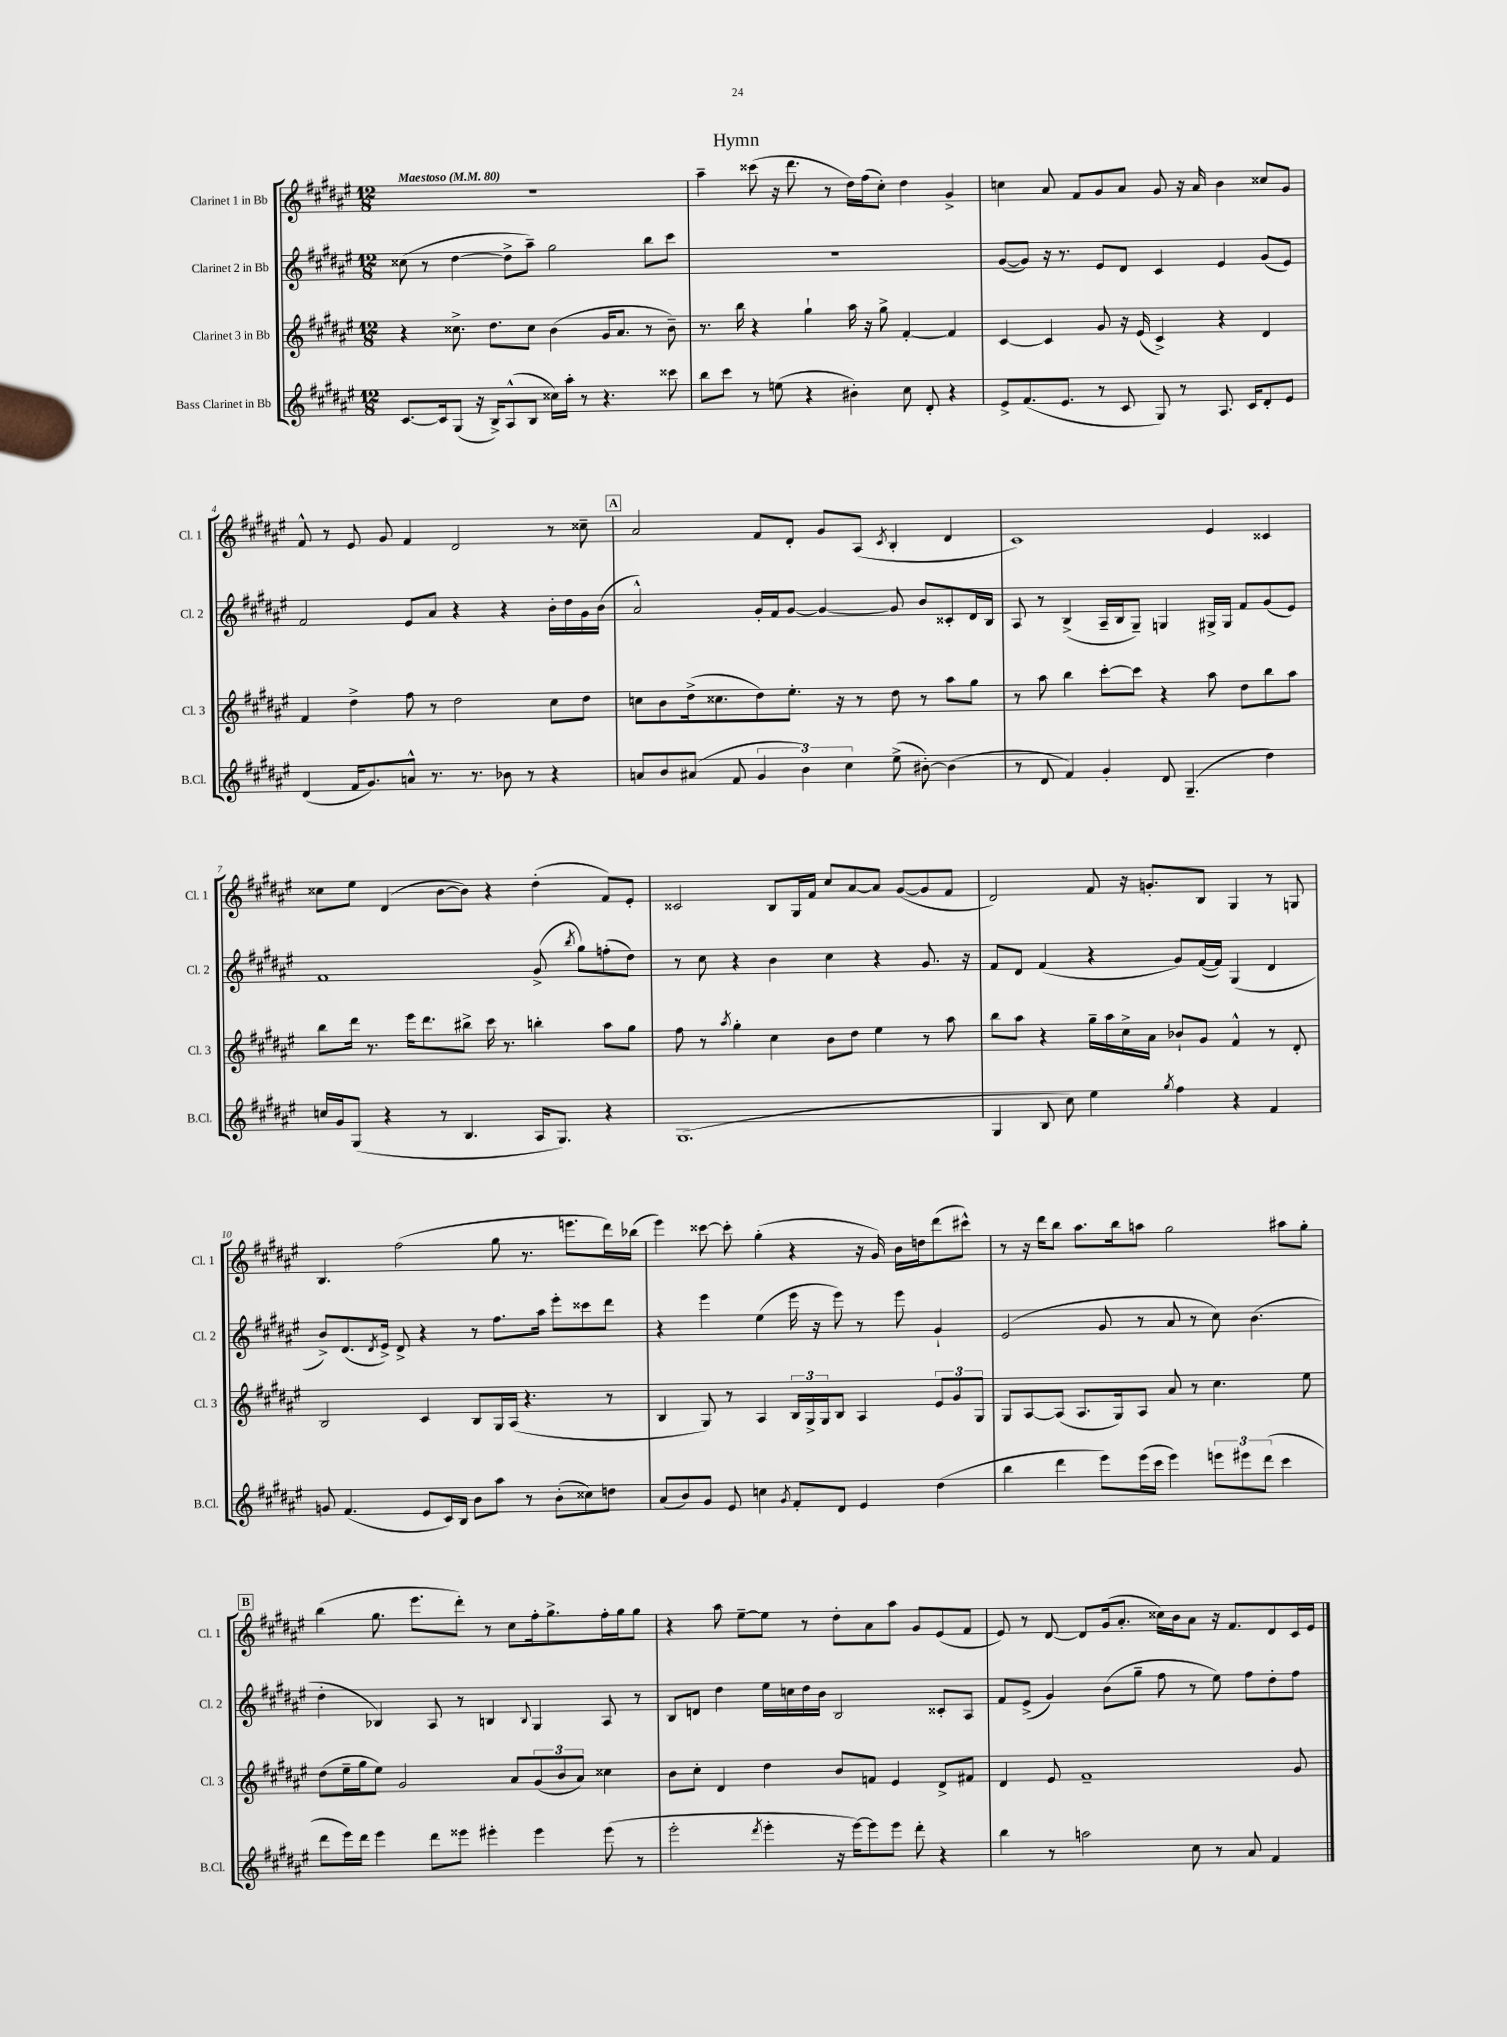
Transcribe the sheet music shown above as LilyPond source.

\header { title = "Hymn" }
<<
\new StaffGroup <<
\new Staff = "s0" \with { instrumentName = "Clarinet 1 in Bb" shortInstrumentName = "Cl. 1" } {
    \clef treble \key fis \major \numericTimeSignature \time 12/8 \tempo "Maestoso" 4 = 80
    R1. |
    ais''4-- cisis'''8( r16 dis'''8. r8 dis''16) fis''16( cis''8-.) dis''4 gis'4-> |
    c''4 ais'8 fis'8 gis'8 ais'8 gis'8 r16 ais'16 b'4 cisis''8 gis'8 |
    fis'8-^ r8 eis'8 gis'8 fis'4 dis'2 r8 cisis''8-- |
    \mark \markup { \box "A" } ais'2 fis'8 dis'8-. gis'8 ais8( \acciaccatura { cis'8 } b4-. dis'4 |
    cis'1) eis'4 cisis'4 |
    cisis''8 eis''8 dis'4( b'8~ b'8) r4 dis''4-.( fis'8) eis'8-. |
    cisis'2 b8 gis16 fis'16 cis''8 ais'8~ ais'8 gis'8~( gis'8 fis'8 |
    dis'2) fis'8 r16 g'8.-. b8 gis4 r8 g8 |
    b4. fis''2( gis''8 r8. e'''8. dis'''16) bes''16( |
    eis'''4) cisis'''8~ cisis'''8-. gis''4-.( r4 r16 gis'16) b'16 d''16 dis'''8( cis'''8-^) |
    r8 r16 dis'''16 b''8 ais''8. b''16 a''8 gis''2 ais''8 gis''8-. |
    \mark \markup { \box "B" } b''4( gis''8. eis'''8. dis'''8-.) r8 cis''8 fis''16-. gis''8.-> fis''16-. gis''16 gis''8 |
    r4 ais''8 eis''8~-- eis''8 r8 dis''8-. ais'8 ais''8 gis'8 eis'8( fis'8 |
    eis'8) r8 dis'8~ dis'8 gis'16( ais'8.-. cisis''16) b'16 ais'8 r16 fis'8. dis'8 cis'16 eis'16 \bar "|." |
}
\new Staff = "s1" \with { instrumentName = "Clarinet 2 in Bb" shortInstrumentName = "Cl. 2" } {
    \clef treble \key fis \major \numericTimeSignature \time 12/8
    cisis''8( r8 dis''4~ dis''8-> ais''8--) gis''2 b''8 cis'''8 |
    R1. |
    gis'8~( gis'8) r16 r8. eis'8 dis'8 cis'4 eis'4 gis'8( eis'8) |
    fis'2 eis'8 ais'8 r4 r4 b'16-. dis''16 gis'16 b'16( |
    \mark \markup { \box "A" } ais'2-^) gis'16-. fis'16 gis'8~ gis'4~ gis'8 b'8 cisis'8-. dis'16 b16 |
    ais8 r8 b4->( ais16-- b16 gis8--) g4 gis16-> gis16 fis'8 gis'8( eis'8) |
    fis'1 gis'8->( \acciaccatura { b''8 } gis''8) f''8-.( dis''8) |
    r8 cis''8 r4 b'4 cis''4 r4 gis'8. r16 |
    fis'8 dis'8 fis'4( r4 gis'8) fis'16~( fis'16) gis4( dis'4 |
    b'8->) dis'8.( \acciaccatura { dis'8 } eis'16->) dis'8-> r4 r8 fis''8. ais''16 eis'''8-. cisis'''8 dis'''8 |
    r4 eis'''4 eis''4( eis'''16 r16 eis'''8) r8 eis'''8 gis'4-! |
    eis'2( gis'8 r8 ais'8 r8 cis''8) b'4.( |
    \mark \markup { \box "B" } dis''4-. bes4) ais8 r8 b4 \appoggiatura { b8 } gis4 ais8 r8 |
    b8 d'8 dis''4 eis''16 c''16 dis''16 b'16 b2 cisis'8-. ais8 |
    fis'8 eis'8->( gis'4) b'8( gis''8-- fis''8 r8 eis''8) fis''8 dis''8-. fis''8 \bar "|." |
}
\new Staff = "s2" \with { instrumentName = "Clarinet 3 in Bb" shortInstrumentName = "Cl. 3" } {
    \clef treble \key fis \major \numericTimeSignature \time 12/8
    r4 cisis''8.-> dis''8. cisis''8 b'4( gis'16 ais'8. r8 b'8--) |
    r8. b''16 r4 gis''4-! ais''16 r16 gis''8-> fis'4~-. fis'4 |
    cis'4~ cis'4 gis'8 r16 eis'16( cis'4->) r4 dis'4 |
    fis'4 dis''4-> fis''8 r8 dis''2 cis''8 dis''8 |
    \mark \markup { \box "A" } c''8 b'8 dis''16->( cisis''8. dis''8) eis''8.-. r16 r8 dis''8 r8 ais''8 gis''8 |
    r8 ais''8 b''4 cis'''8~-. cis'''8 r4 ais''8 dis''8 b''8 ais''8 |
    b''8 dis'''16 r8. eis'''16 dis'''8. bis''8-> cis'''16 r8. b''4-. ais''8 gis''8 |
    fis''8 r8 \acciaccatura { ais''8 } gis''4-. cis''4 b'8 dis''8 eis''4 r8 ais''8 |
    b''8 ais''8 r4 gis''16-- ais''16 cis''16-> ais'16 bes'8-! gis'8 fis'4-^ r8 dis'8-. |
    b2 cis'4 b8 gis16 ais16( r4. r8 |
    b4 gis8) r8 ais4 \tuplet 3/2 { b16 gis16-> gis16 } b8 ais4 \tuplet 3/2 { eis'8 gis'8 gis8 } |
    gis8 ais8~ ais8( ais8. gis16) ais8 ais'8 r8 cis''4. eis''8 |
    \mark \markup { \box "B" } dis''8( eis''16-- gis''16 eis''8) gis'2 ais'8 \tuplet 3/2 { gis'8( b'8 ais'8) } cisis''4 |
    b'8 cis''8-. dis'4 dis''4 b'8 f'8 eis'4 dis'8-> fis'8 |
    dis'4 eis'8 fis'1-- gis'8 \bar "|." |
}
\new Staff = "s3" \with { instrumentName = "Bass Clarinet in Bb" shortInstrumentName = "B.Cl." } {
    \clef treble \key fis \major \numericTimeSignature \time 12/8
    cis'8.~ cis'16 gis8( r16 b16->) ais8-^( b8 cisis''16) ais''16-. r8 r4. cisis'''8 |
    b''8 cis'''8 r8 e''8( r4 bis'4-.) cis''8 dis'8-. r4 |
    eis'8-> fis'8.( eis'8. r8 cis'8 gis8) r8 ais8. cis'16 dis'8-. eis'8 |
    dis'4( fis'16 gis'8.) a'8-^ r8. r8. bes'8 r8 r4 |
    \mark \markup { \box "A" } a'8 b'8 ais'8( fis'8 \tuplet 3/2 { gis'4 b'4) cis''4 } eis''8->( bis'8~-.) bis'4( |
    r8 dis'8 fis'4) gis'4-. dis'8 gis4.--( dis''4) |
    c''16 gis'16 gis8( r4 r8 b4. ais16 gis8.) r4 |
    gis1.( |
    gis4 b8 cis''8) eis''4 \acciaccatura { gis''8 } fis''4 r4 fis'4 |
    g'8 fis'4.( eis'8 cis'16) b16 b'8 ais''8 r8 b'8-.( cisis''8) d''8 |
    ais'8( b'8) gis'8 eis'8 c''4 \acciaccatura { gis'8 } fis'8-. dis'8 eis'4 dis''4( |
    b''4 dis'''4 eis'''8) eis'''16( cis'''16 eis'''4) \tuplet 3/2 { e'''8 eis'''8 dis'''8( } cis'''4 |
    \mark \markup { \box "B" } dis'''8 eis'''16) dis'''16 eis'''4 dis'''8 eisis'''8 eis'''4-. eis'''4 eis'''8( r8 |
    eis'''2-. \acciaccatura { dis'''8 } eis'''4-. r16 eis'''16~) eis'''8 eis'''8 dis'''8-. r4 |
    b''4 r8 a''2 cis''8 r8 ais'8 fis'4 \bar "|." |
}
>>
>>
